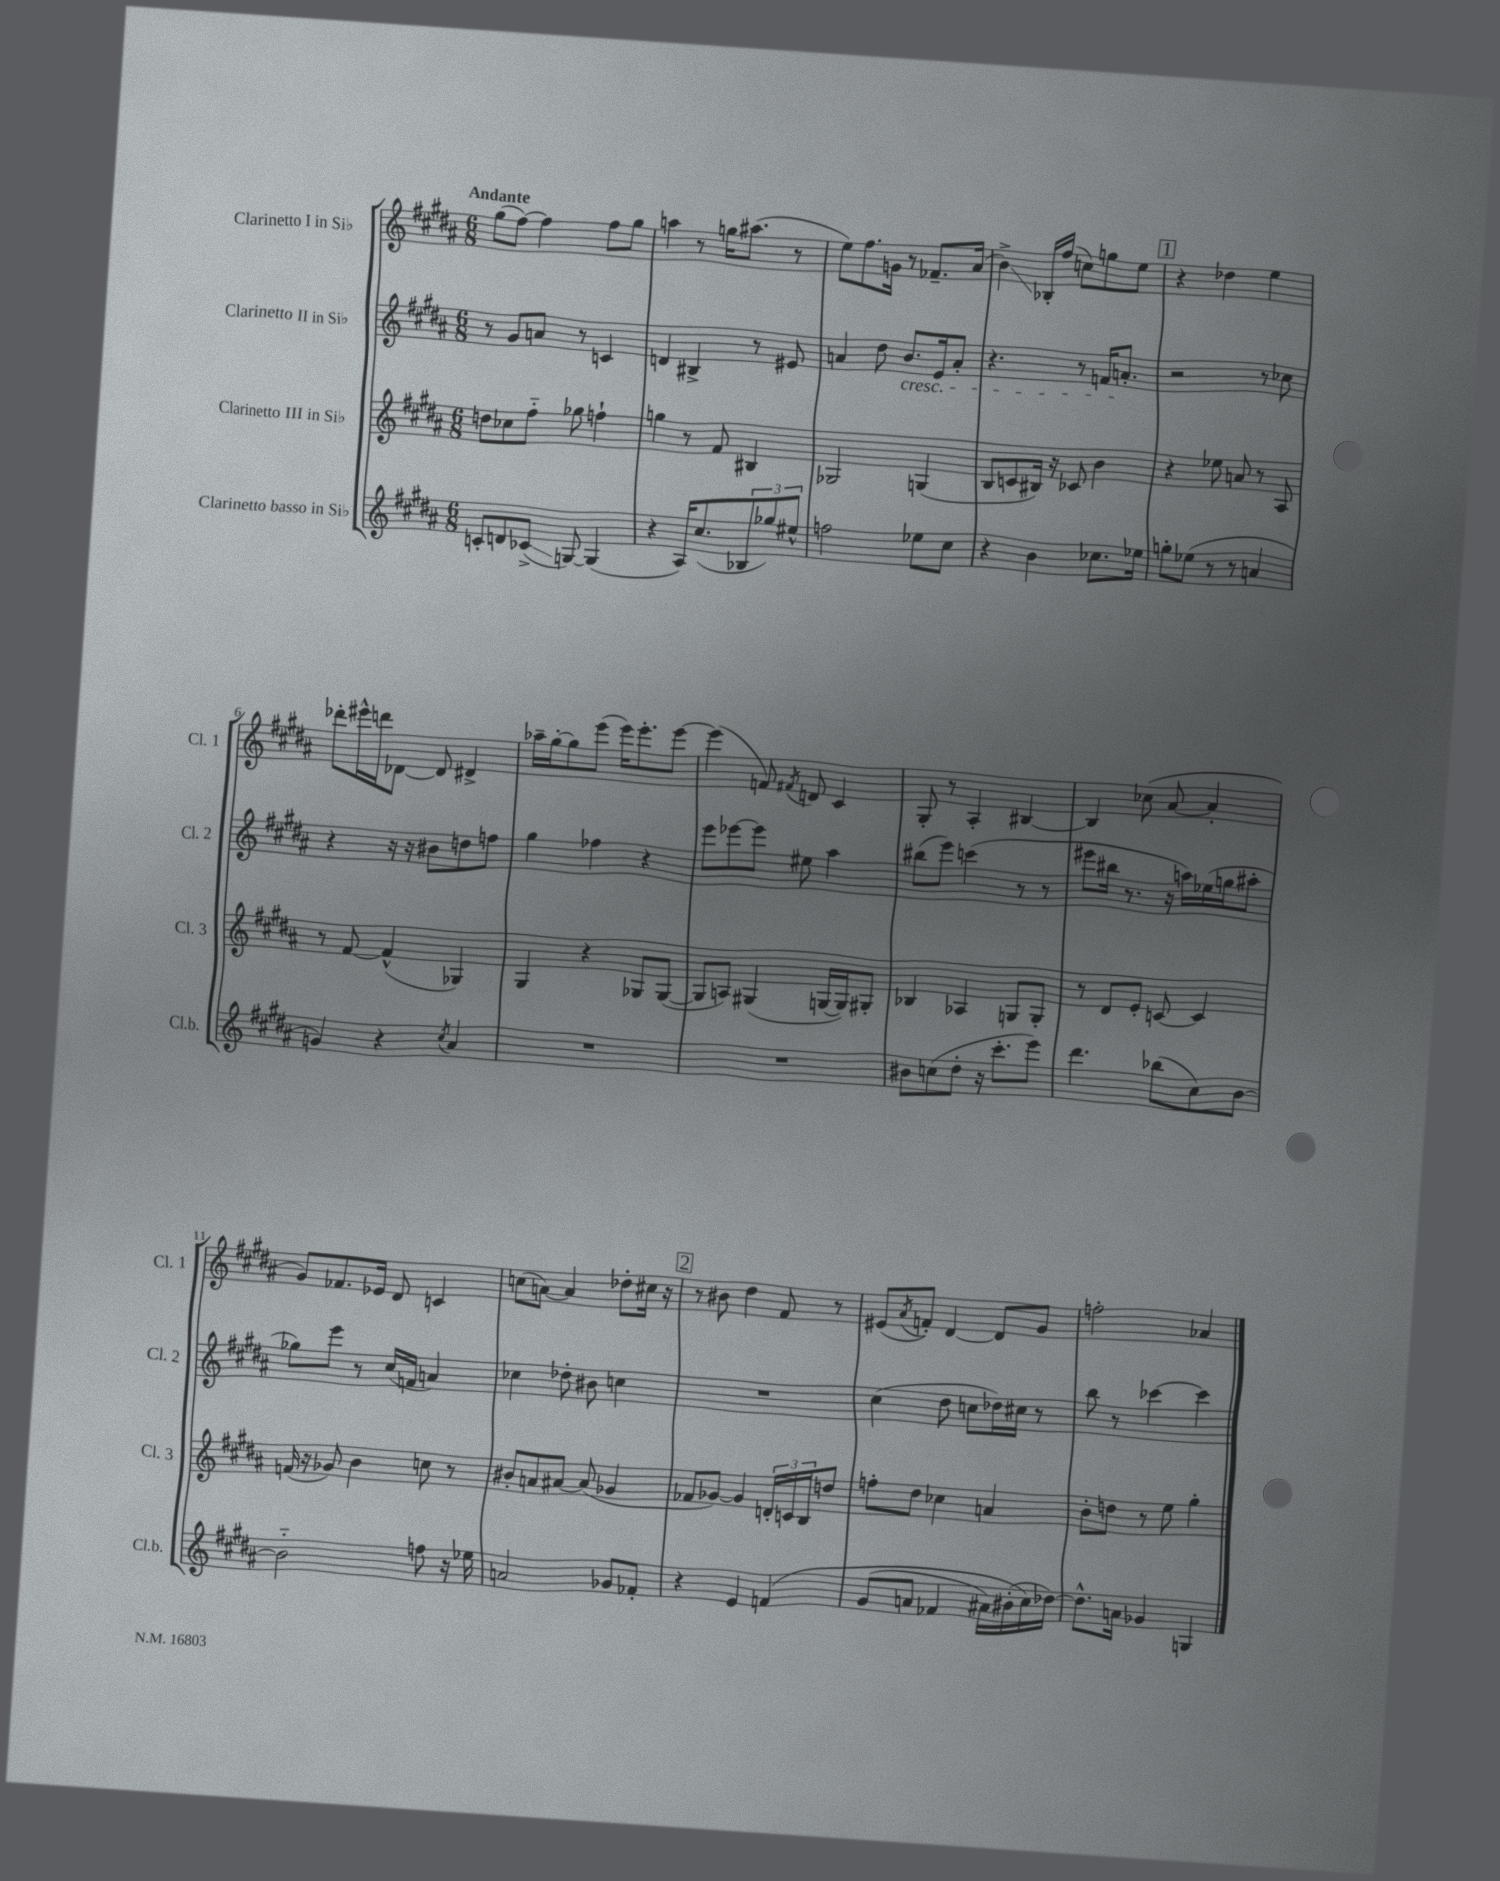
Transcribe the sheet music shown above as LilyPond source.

<<
\new StaffGroup <<
\new Staff = "s0" \with { instrumentName = "Clarinetto I in Sib" shortInstrumentName = "Cl. 1" } {
    \clef treble \key b \major \numericTimeSignature \time 6/8 \tempo "Andante"
    gis''8( fis''8~) fis''4 fis''8 gis''8 |
    a''4 r8 g''16 ais''8.( r8 |
    e''8) fis''8. g'16 r8 fes'8.-- ais'16( |
    b'4->\glissando) bes16-. fis''16( c''8) g''8 e''8 |
    \mark \markup { \box "1" } r4 des''4 e''4 |
    des'''8-. eis'''16-^ d'''16 des'8~ des'8 dis'4-> |
    aes''16-- gis''16~-. gis''8 e'''8( e'''16) e'''8.-. e'''8~ |
    e'''4( f'8) \acciaccatura { fis'8 } d'8 cis'4 |
    gis8-. r8 ais4-. bis4~ |
    bis4 ces''8( ais'8~ ais'4-. |
    gis'8) fes'8. ees'16 dis'8 c'4 |
    c''8( a'8~) a'4 des''8-. cis''16 r16 |
    \mark \markup { \box "2" } r8 bis'8 dis''4 fis'8 r8 |
    eis'8( \acciaccatura { ais'8 } f'8-.) dis'4~ dis'8 gis'8 |
    f''2-. aes'4 \bar "|." |
}
\new Staff = "s1" \with { instrumentName = "Clarinetto II in Sib" shortInstrumentName = "Cl. 2" } {
    \clef treble \key b \major \numericTimeSignature \time 6/8
    r8 gis'8 a'8 r8 c'4 |
    d'4 bis4-> r8 eis'8 |
    a'4 dis''8 b'8.\cresc e'16 a'8-. |
    r4. r8 f'16 a'8.-.\! |
    \mark \markup { \box "1" } r2 r8 ces''8 |
    r4 r16 r16 bis'8 d''8 f''8 |
    gis''4 fes''4 r4 |
    e'''8 ees'''8~ ees'''8 eis''8 ais''4 |
    bis''8( e'''8) c'''4( r8 r8 |
    eis'''8 bis''16 r8. r16 a''16) ees''16( g''16 ais''8-. |
    ges''8) e'''8 r8 cis''16( f'16 a'4) |
    ces''4 des''8-. bis'8 c''4 |
    \mark \markup { \box "2" } R2. |
    cis''4( dis''8 c''8 des''16) cis''16 r8 |
    b''8 r8 ces'''4~ ces'''4 \bar "|." |
}
\new Staff = "s2" \with { instrumentName = "Clarinetto III in Sib" shortInstrumentName = "Cl. 3" } {
    \clef treble \key b \major \numericTimeSignature \time 6/8
    d''8 ces''8 fis''8-_ ges''8 f''4-! |
    g''4 r8 fis'8 bis4 |
    ges2 g4( |
    b8 c'8 bis16) r16 ces'8 b'4 |
    \mark \markup { \box "1" } r4 ees''8 a'8 r8 ais8 |
    r8 fis'8~ fis'4-^( ges4) |
    gis4 r4 ges8 ges8~( |
    ges8 a8) gis4( g16~ g16) gis8-. |
    bes4 aes4 g8 g8-. |
    r8 dis'8 e'8-. c'8~ c'4 |
    f'16( r16 ges'8) b'4 c''8 r8 |
    bis'8-. a'8 ais'8~ ais'8( ges'4 |
    \mark \markup { \box "2" } fes'8 ges'8~) ges'4 \tuplet 3/2 { d'16-. c'16 b16 } d''8 |
    f''8-. dis''8 ces''4 a'4 |
    b'8-. d''8 r8 e''8 gis''4-. \bar "|." |
}
\new Staff = "s3" \with { instrumentName = "Clarinetto basso in Sib" shortInstrumentName = "Cl.b." } {
    \clef treble \key b \major \numericTimeSignature \time 6/8
    c'8-. d'8 ces'8->\glissando( g8~) g4( |
    r4 ais16) cis''8.( \tuplet 3/2 { bes8 ges''8) eis''8-^ } |
    f''2 ees''8 cis''8 |
    r4 b'4 ces''8. ees''16 |
    \mark \markup { \box "1" } g''8-. ees''8( r8 r8 a'4 |
    g'4) r4 \acciaccatura { cis''8 } ais'4 |
    R2. |
    R2. |
    bis'8 c''8( dis''8-. r16 cis'''8.-. e'''8) |
    dis'''4. bes''8( cis''8) b'8~ |
    b'2-_ f''8 r16 ees''16 |
    a'2 ges'8 fes'8-. |
    \mark \markup { \box "2" } r4 e'4 f'4\( |
    gis'8( a'8 fes'4 ais'16) bis'16-.( cis''16\) des''16~) |
    des''8.-^ a'16 ges'4 g4 \bar "|." |
}
>>
>>
